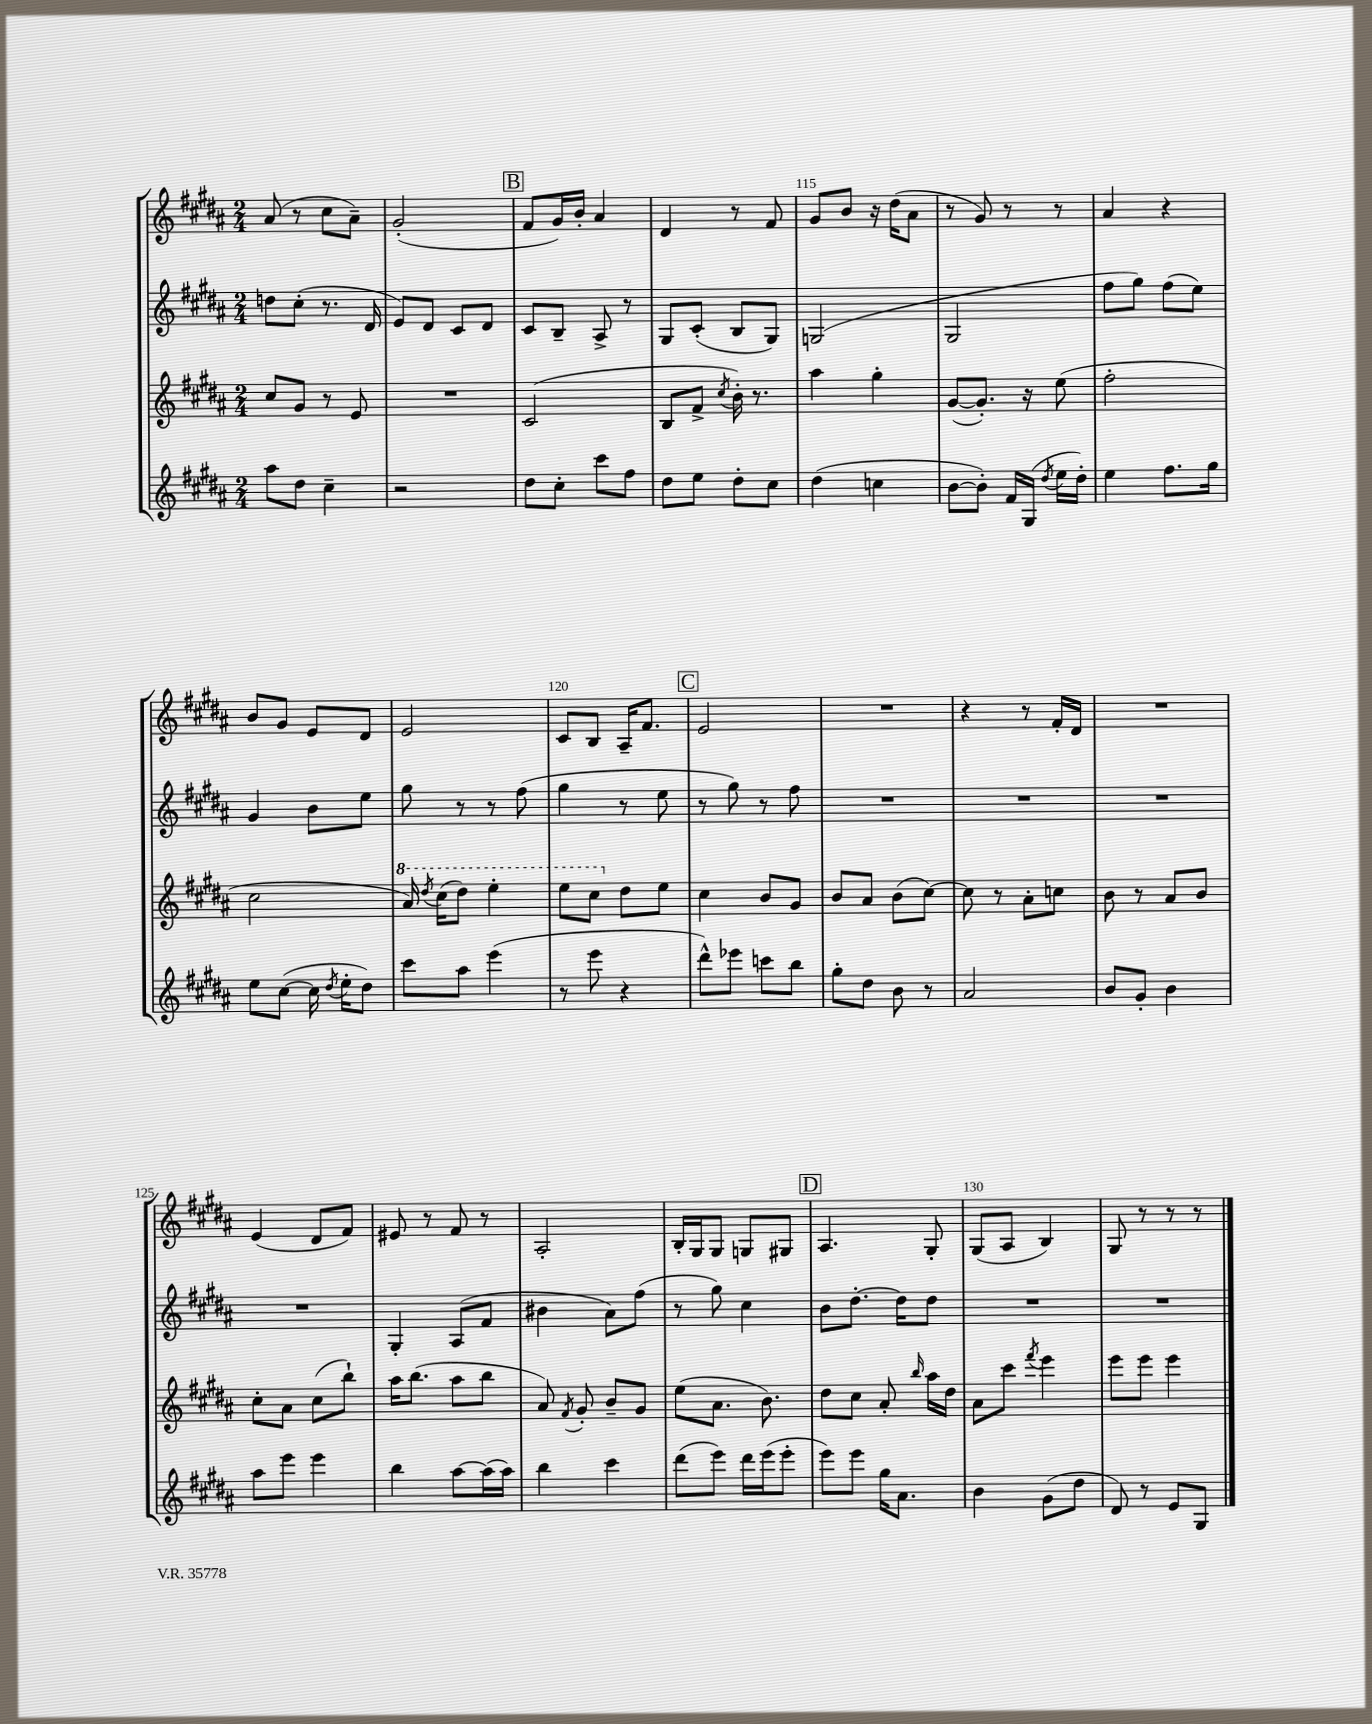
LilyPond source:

<<
\new StaffGroup <<
\new Staff = "s0" {
    \clef treble \key b \major \numericTimeSignature \time 2/4
    \autoBeamOff ais'8( r8 cis''8[ ais'8]--) |
    gis'2-.( |
    \mark \markup { \box "B" } fis'8[ gis'16) b'16]-. ais'4 |
    dis'4 r8 fis'8 |
    gis'8[ b'8] r16 dis''16[( ais'8] |
    r8 gis'8) r8 r8 |
    ais'4 r4 |
    b'8[ gis'8] e'8[ dis'8] |
    e'2 |
    cis'8[ b8] ais16[-- fis'8.] |
    \mark \markup { \box "C" } e'2 |
    R2 |
    r4 r8 fis'16[-. dis'16] |
    R2 |
    e'4( dis'8[ fis'8]) |
    eis'8 r8 fis'8 r8 |
    ais2-. |
    b16[-. gis16 gis8] g8[ gis8] |
    \mark \markup { \box "D" } ais4. gis8-. |
    gis8[( ais8] b4) |
    gis8 r8 r8 r8 \bar "|." |
}
\new Staff = "s1" {
    \clef treble \key b \major \numericTimeSignature \time 2/4
    \autoBeamOff d''8[ cis''8]-.( r8. dis'16 |
    e'8[) dis'8] cis'8[ dis'8] |
    \mark \markup { \box "B" } cis'8[ b8]-- ais8-> r8 |
    gis8[ cis'8]-.( b8[ gis8]) |
    g2( |
    gis2 |
    fis''8[ gis''8]) fis''8[( e''8]) |
    gis'4 b'8[ e''8] |
    gis''8 r8 r8 fis''8( |
    gis''4 r8 e''8 |
    \mark \markup { \box "C" } r8 gis''8) r8 fis''8 |
    R2 |
    R2 |
    R2 |
    R2 |
    gis4-. ais8[( fis'8] |
    bis'4 ais'8[) fis''8]( |
    r8 gis''8) cis''4 |
    \mark \markup { \box "D" } b'8[ dis''8.]~-. dis''16[ dis''8] |
    R2 |
    R2 \bar "|." |
}
\new Staff = "s2" {
    \clef treble \key b \major \numericTimeSignature \time 2/4
    \autoBeamOff cis''8[ gis'8] r8 e'8 |
    R2 |
    \mark \markup { \box "B" } cis'2( |
    b8[ fis'8]-> \acciaccatura { cis''8 } b'16-.) r8. |
    ais''4 gis''4-. |
    gis'8[~( gis'8.]-.) r16 e''8( |
    fis''2-. |
    cis''2 |
    \ottava #1 ais''16) \acciaccatura { dis'''8 } cis'''16[( dis'''8]) e'''4-. |
    e'''8[ cis'''8] \ottava #0 dis''8[ e''8] |
    \mark \markup { \box "C" } cis''4 b'8[ gis'8] |
    b'8[ ais'8] b'8[( cis''8]~) |
    cis''8 r8 ais'8[-. c''8] |
    b'8 r8 ais'8[ b'8] |
    cis''8[-. ais'8] cis''8[( b''8]-!) |
    ais''16[ b''8.]( ais''8[ b''8] |
    ais'8) \acciaccatura { fis'8 } gis'8-. b'8[-- gis'8] |
    e''8[( ais'8.] b'8.) |
    \mark \markup { \box "D" } dis''8[ cis''8] ais'8-. \grace { b''16 } ais''16[ dis''16] |
    ais'8[ cis'''8] \acciaccatura { fis'''8 } e'''4 |
    e'''8[ e'''8] e'''4 \bar "|." |
}
\new Staff = "s3" {
    \clef treble \key b \major \numericTimeSignature \time 2/4
    \autoBeamOff ais''8[ dis''8] cis''4-- |
    r2 |
    \mark \markup { \box "B" } dis''8[ cis''8]-. cis'''8[ fis''8] |
    dis''8[ e''8] dis''8[-. cis''8] |
    dis''4( c''4 |
    b'8[~ b'8]-.) fis'16[ gis16]( \acciaccatura { dis''8 } e''16[ dis''16]-.) |
    e''4 fis''8.[ gis''16] |
    e''8[ cis''8]~( cis''16 \acciaccatura { dis''8 } e''16[-. dis''8]) |
    cis'''8[ ais''8] e'''4( |
    r8 e'''8 r4 |
    \mark \markup { \box "C" } dis'''8[-^) ees'''8] c'''8[ b''8] |
    gis''8[-. dis''8] b'8 r8 |
    ais'2 |
    b'8[ gis'8]-. b'4 |
    ais''8[ e'''8] e'''4 |
    b''4 ais''8[~ ais''16( ais''16]) |
    b''4 cis'''4 |
    dis'''8[( e'''8]) dis'''16[ e'''16( e'''8]-. |
    \mark \markup { \box "D" } e'''8[) e'''8] gis''16[ ais'8.] |
    b'4 gis'8[( dis''8] |
    dis'8) r8 e'8[ gis8] \bar "|." |
}
>>
>>
\layout { \context { \Score currentBarNumber = #111 \override BarNumber.break-visibility = ##(#f #t #t) barNumberVisibility = #(every-nth-bar-number-visible 5) } }
